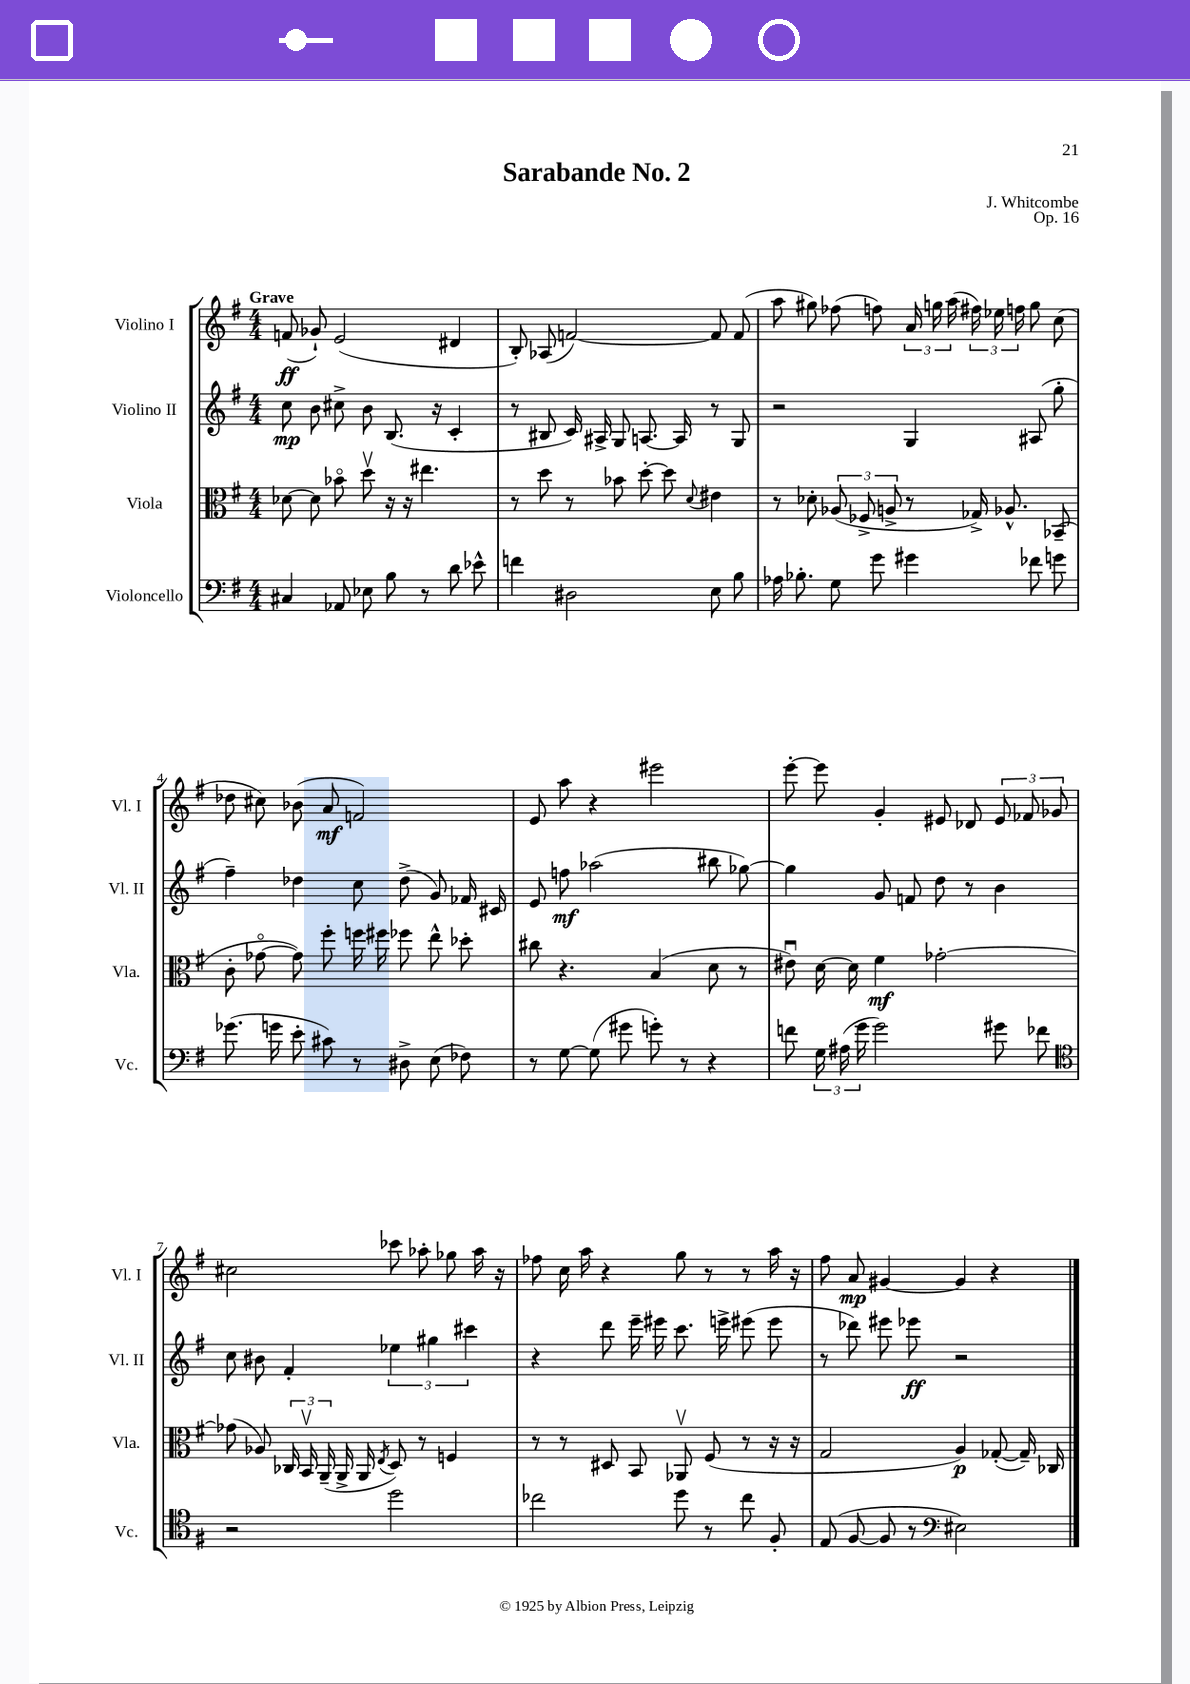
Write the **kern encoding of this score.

**kern	**kern	**dynam	**kern	**dynam	**kern	**dynam
*part4	*part3	*part3	*part2	*part2	*part1	*part1
*staff4	*staff3	*staff3	*staff2	*staff2	*staff1	*staff1
*I"Violoncello	*I"Viola	*	*I"Violino II	*	*I"Violino I	*
*I'Vc.	*I'Vla.	*	*I'Vl. II	*	*I'Vl. I	*
*clefF4	*clefC3	*	*clefG2	*	*clefG2	*
*k[f#]	*k[f#]	*	*k[f#]	*	*k[f#]	*
*M4/4	*M4/4	*	*M4/4	*	*M4/4	*
=1	=1	=1	=1	=1	=1	=1
!	!	!	!	!	!LO:TX:a:B:t=Grave	!
4C#X/	[8d-X\	.	8cc\	mp	(8fn/	ff
.	8d-\]	.	8b\	.	8g-X`/)	.
8AA-X/	8b-X\	.	8cc#X^\	.	(2e/	.
8E-X\	8ddv\	.	8b\	.	.	.
8B\	16r	.	(8.B/	.	.	.
.	16r	.	.	.	.	.
8r	4.ee#X\	.	.	.	.	.
.	.	.	16r	.	.	.
8d\	.	.	4c'/	.	4d#X/	.
8e-X^^\	.	.	.	.	.	.
=2	=2	=2	=2	=2	=2	=2
4fn\	8r	.	8r	.	8B'/)	.
.	8dd\	.	8B#X/	.	(8A-X/	.
2D#X\	8r	.	16c/)	.	[2fn/)	.
.	.	.	16A#X^/	.	.	.
.	8b-X\	.	8G/	.	.	.
.	[8dd'\	.	[8.An/	.	.	.
.	8dd\]	.	.	.	.	.
.	.	.	16A/]	.	.	.
.	8qqd/	.	.	.	.	.
8E\	4e#X\	.	8r	.	8f/]	.
8B\	.	.	8G/	.	(8f/	.
=3	=3	=3	=3	=3	=3	=3
16A-X\	8r	.	2r	.	8aa\	.
8.B-X'\	.	.	.	.	.	.
.	8d-X'\	.	.	.	8gg#X\)	.
8G\	(12A-X/	.	.	.	(8ff-X\	.
.	12F-X^/	.	.	.	.	.
8g\	.	.	.	.	8ffn\)	.
.	12An^/	.	.	.	.	.
4g#X\	8r	.	4G/	.	24a/	.
.	.	.	.	.	24ggn\	.
.	.	.	.	.	(24aa\	.
.	16G-X^/)	.	.	.	24ff#X\)	.
.	.	.	.	.	24ee-X\	.
.	8.A-X^^/	.	.	.	.	.
.	.	.	.	.	24ffn\	.
8f-X\	.	.	(8A#X/	.	8gg\	.
8gn\	(8BB-X~/	.	8gg'\	.	(8cc\	.
!!LO:LB:g=z
=4	=4	=4	=4	=4	=4	=4
(8.g-X\	8c'\	.	4ff#~\)	.	8dd-X\	.
.	[8g-X\	.	.	.	8cc#X\)	.
16gn\	.	.	.	.	.	.
8e'\	8g-\])	.	4dd-X\	.	(8b-X\	.
8c#X\)	8ff#'\	.	.	.	8a/	mf
8r	16ffn\	.	8cc\	.	2fn/)	.
.	16ff#X\	.	.	.	.	.
8D#X^\	8ff-X\	.	(8dd-^\	.	.	.
(8E\	8ee^^\	.	8g/)	.	.	.
8F-X\)	8dd-X'\	.	16f-X/	.	.	.
.	.	.	16c#X/	.	.	.
=5	=5	=5	=5	=5	=5	=5
8r	8cc#X\	.	8e/	.	8e/	.
[8G\	4.r	.	8ffn\	mf	8aa\	.
(8G\]	.	.	(2aa-X\	.	4r	.
8g#X\	.	.	.	.	.	.
8gn'\)	(4B/	.	.	.	2eee#X\	.
8r	.	.	.	.	.	.
4r	8d\	.	8bb#X\	.	.	.
.	8r	.	[8gg-X\)	.	.	.
=6	=6	=6	=6	=6	=6	=6
8fn\	8e#Xu\)	.	4gg-\]	.	[8eee'\	.
24G\	[16d\	.	.	.	8eee\]	.
(24A#X\	.	.	.	.	.	.
.	16d\]	.	.	.	.	.
24g\	.	.	.	.	.	.
2g\)	4f#\	mf	8g/	.	4g'/	.
.	.	.	8fn/	.	.	.
.	[2g-X'\	.	8dd\	.	8e#X/	.
.	.	.	8r	.	8d-X/	.
8g#X\	.	.	4b\	.	12e#/	.
.	.	.	.	.	12f-X/	.
8f-X\	.	.	.	.	.	.
.	.	.	.	.	12g-X/	.
!!LO:LB:g=z
=7	=7	=7	=7	=7	=7	=7
*clefC4	*	*	*	*	*	*
2r	(8g-X\]	.	8cc\	.	2cc#X\	.
.	8A-X/)	.	8b#X\	.	.	.
.	24C-X/	.	4f#'/	.	.	.
.	24BBv/	.	.	.	.	.
.	(24AA~/	.	.	.	.	.
.	16AA^/	.	.	.	.	.
.	16AA/	.	.	.	.	.
.	8qE/	.	.	.	.	.
2dd\	8D/)	.	6ee-X\	.	8ccc-X\	.
.	8r	.	.	.	8aa-X'\	.
.	.	.	6gg#X\	.	.	.
.	4Fn/	.	.	.	8gg-X\	.
.	.	.	6ccc#X\	.	.	.
.	.	.	.	.	16aa-\	.
.	.	.	.	.	16r	.
=8	=8	=8	=8	=8	=8	=8
2cc-X\	8r	.	4r	.	8ff-X\	.
.	8r	.	.	.	16cc\	.
.	.	.	.	.	16aa\	.
.	8D#X/	.	8ddd\	.	4r	.
.	8BB/	.	16eee~\	.	.	.
.	.	.	16eee#X\	.	.	.
8dd\	8AA-Xv/	.	8.ccc\	.	8gg\	.
8r	(8F#/	.	.	.	8r	.
.	.	.	16eeen^\	.	.	.
8cc-\	8r	.	(8eee#X\	.	8r	.
8F#'/	16r	.	8eee#\	.	16aa\	.
.	16r	.	.	.	16r	.
=9	=9	=9	=9	=9	=9	=9
(8E/	2G/	.	8r	.	8ff#\	.
[8F#/	.	.	8ddd-X\)	.	8a/	mp
8F#/]	.	.	8eee#X\	.	[4g#X/	.
8r	.	.	8eee-X\	ff	.	.
*clefF4	*	*	*	*	*	*
2E#X\)	4A/)	p	2r	.	4g#/]	.
.	([8G-X'/	.	.	.	4r	.
.	16G-~/])	.	.	.	.	.
.	16C-X/	.	.	.	.	.
==	==	==	==	==	==	==
*-	*-	*-	*-	*-	*-	*-
